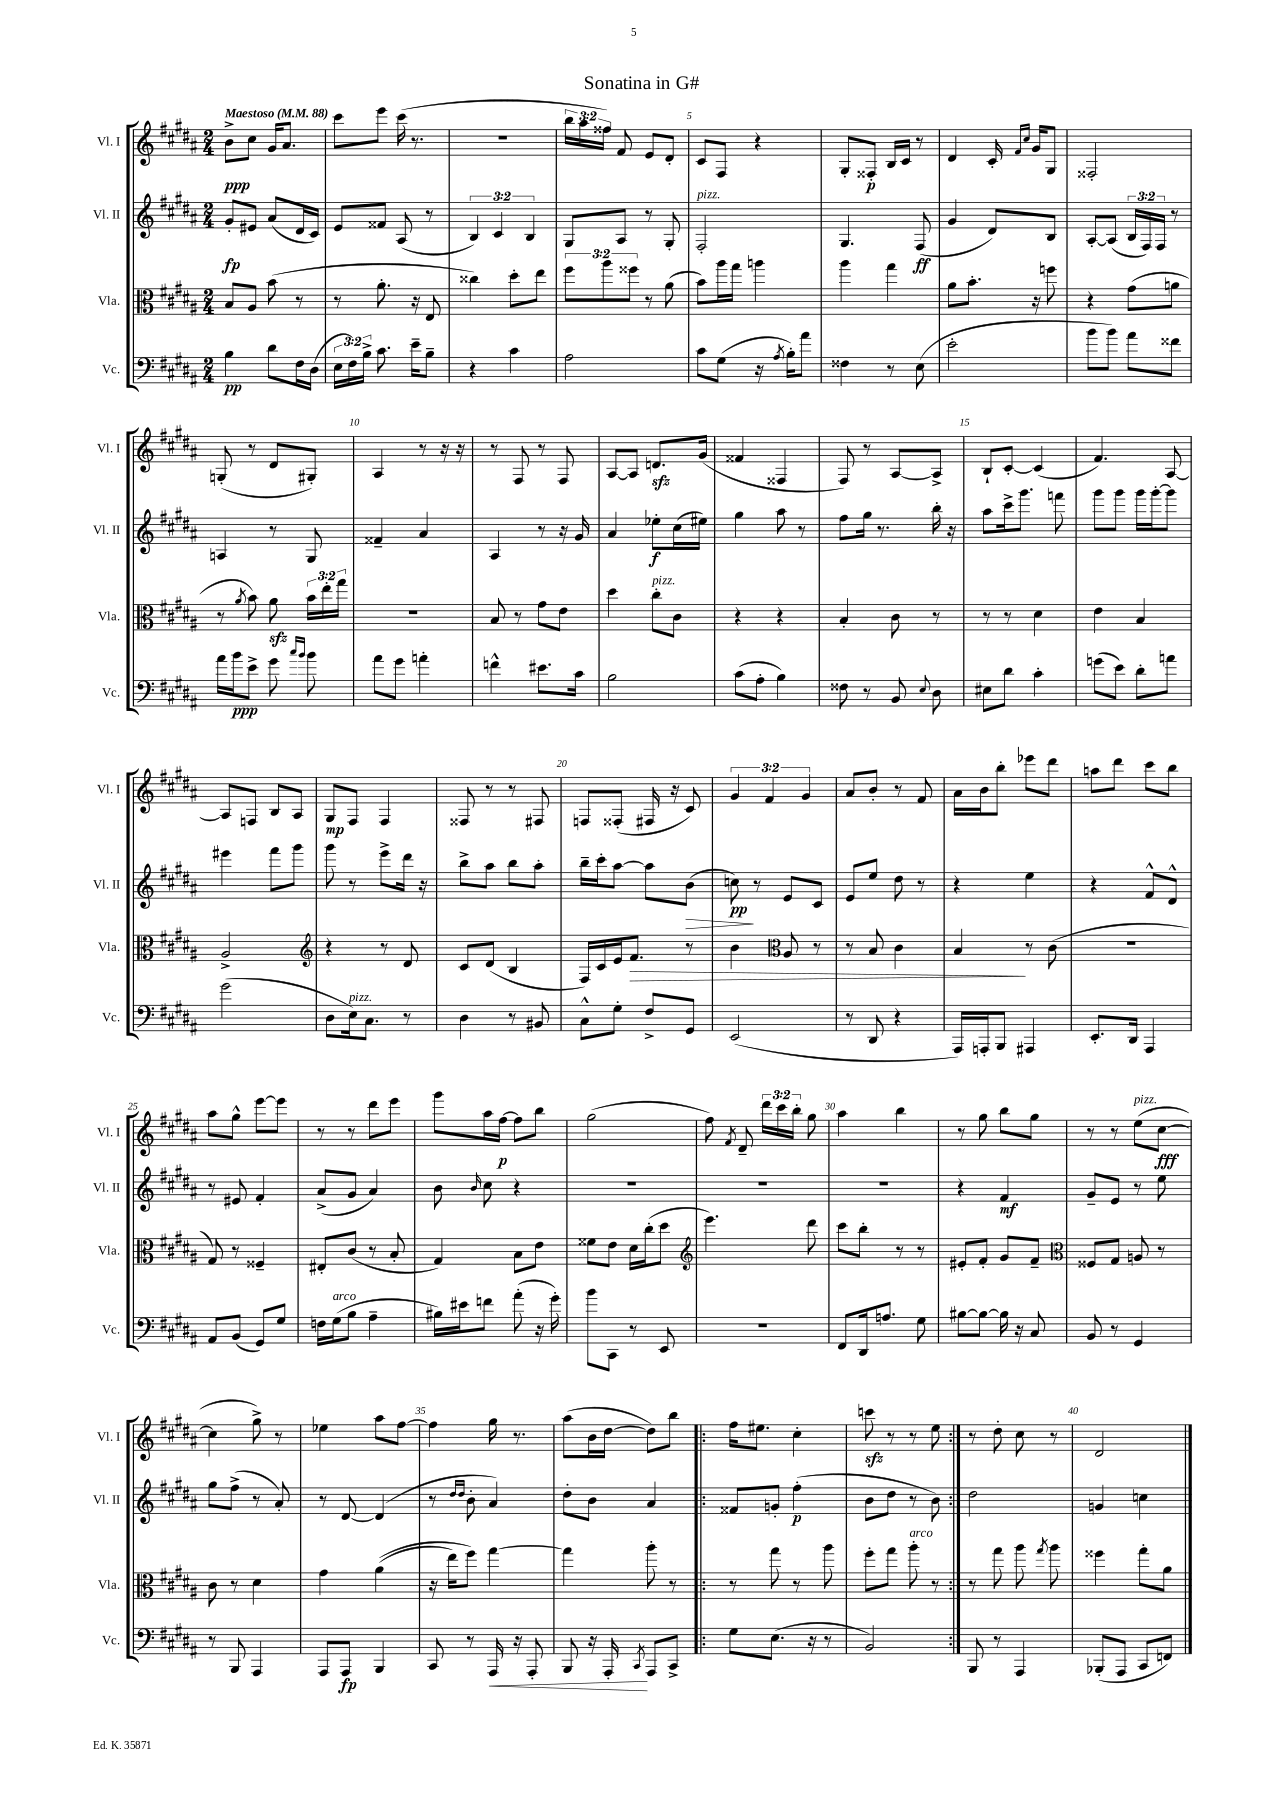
\header { title = "Sonatina in G#" }
<<
\new StaffGroup <<
\new Staff = "s0" \with { instrumentName = "Vl. I" shortInstrumentName = "Vl. I" } {
    \clef treble \key b \major \numericTimeSignature \time 2/4 \override Staff.TupletNumber.text = #tuplet-number::calc-fraction-text \tempo "Maestoso" 4 = 88
    \autoBeamOff b'8[->\ppp cis''8] gis'16[ ais'8.] |
    cis'''8[ e'''8] cis'''16( r8. |
    R2 |
    \tuplet 3/2 { b''16[ ais''16 fisis''16]) } fis'8 e'8[ dis'8]-. |
    cis'8[ fis8] r4 |
    gis8[-. fisis8]-.\p b16[ cis'16] r8 |
    dis'4 cis'16-. \grace { fis'16[ cis''16] } gis'16[ gis8] |
    fisis2-. |
    g8-.( r8 dis'8[ gis8]-.) |
    ais4 r8 r16 r16 |
    r8 fis8 r8 fis8 |
    ais8[~ ais8] d'8.[\sfz gis'16]( |
    fisis'4 fisis4 |
    fis8) r8 ais8[~ ais8]-> |
    b8[-! cis'8]~-. cis'4( |
    fis'4.) ais8~ |
    ais8[ f8] b8[ ais8] |
    gis8[\mp fis8] fis4 |
    fisis8 r8 r8 fis8 |
    f8[ fisis8]-.( fis16 r16 cis'8) |
    \tuplet 3/2 { gis'4 fis'4 gis'4 } |
    ais'8[ b'8]-. r8 fis'8 |
    ais'16[ b'16 b''8]-. ees'''8[ dis'''8] |
    a''8[ dis'''8] cis'''8[ b''8] |
    ais''8[ gis''8]-^ e'''8[~ e'''8] |
    r8 r8 dis'''8[ e'''8] |
    gis'''8[ ais''16 fis''16]~\p fis''8[ b''8] |
    gis''2( |
    fis''8) \acciaccatura { fis'8 } dis'8-- \tuplet 3/2 { dis'''16[ cis'''16 b''16]-. } gis''8 |
    ais''4 b''4 |
    r8 gis''8 b''8[ gis''8] |
    r8 r8 e''8[^\markup { \italic "pizz." }( cis''8]~\fff |
    cis''4 gis''8->) r8 |
    ees''4 ais''8[ fis''8]~ |
    fis''4 gis''16 r8. |
    ais''8[( b'16 dis''16]~ dis''8[) b''8] |
    \repeat volta 2 { fis''16[ eis''8.] cis''4-. |
    c'''8\sfz r8 r8 e''8 | }
    r8 dis''8-. cis''8 r8 |
    dis'2 \bar "|." |
}
\new Staff = "s1" \with { instrumentName = "Vl. II" shortInstrumentName = "Vl. II" } {
    \clef treble \key b \major \numericTimeSignature \time 2/4 \override Staff.TupletNumber.text = #tuplet-number::calc-fraction-text
    \autoBeamOff gis'8[-.\fp eis'8] ais'8[( dis'16 cis'16]) |
    e'8[ fisis'8] ais8( r8 |
    \tuplet 3/2 { b4) cis'4 b4 } |
    gis8[ ais8] r8 gis8-. |
    fis2-.^\markup { \italic "pizz." } |
    gis4. fis8\ff( |
    gis'4 dis'8[) b8] |
    ais8[~-. ais8]( \tuplet 3/2 { b16[ fis16) fis16] } r8 |
    a4 r8 gis8 |
    fisis'4-- ais'4 |
    ais4 r8 r16 gis'16 |
    ais'4 ees''8[-.\f cis''16( eis''16]) |
    gis''4 ais''8 r8 |
    fis''8[ gis''16] r8. b''16-. r16 |
    ais''8[ cis'''16-> gis'''8.] f'''8 |
    gis'''8[ gis'''8] gis'''16[ gis'''16~-. gis'''8] |
    eis'''4 fis'''8[ gis'''8] |
    gis'''8 r8 e'''8[-> dis'''16] r16 |
    b''8[-> ais''8] b''8[ ais''8]-. |
    b''16[-- cis'''16-. ais''8]~ ais''8[ b'8]\>( |
    c''8\pp\!) r8 e'8[ cis'8] |
    e'8[ e''8] dis''8 r8 |
    r4 e''4 |
    r4 fis'8[-^ dis'8]-^ |
    r8 eis'8 fis'4-. |
    ais'8[->( gis'8] ais'4) |
    b'8 \grace { b'16 } cis''8 r4 |
    R2 |
    R2 |
    R2 |
    r4 fis'4\mf |
    gis'8[-- e'8] r8 e''8 |
    gis''8[ fis''8]->( r8 ais'8-.) |
    r8 dis'8~ dis'4( |
    r8 \grace { dis''16[ dis''16] } b'8-. ais'4) |
    dis''8[-. b'8] ais'4 |
    \repeat volta 2 { fisis'8[ g'8]-. fis''4-.\p( |
    b'8[ dis''8] r8 b'8) | }
    dis''2 |
    g'4 c''4 \bar "|." |
}
\new Staff = "s2" \with { instrumentName = "Vla." shortInstrumentName = "Vla." } {
    \clef alto \key b \major \numericTimeSignature \time 2/4 \override Staff.TupletNumber.text = #tuplet-number::calc-fraction-text
    \autoBeamOff b8[ ais8] b'8( r8 |
    r8 ais'8.-. r16 e8 |
    cisis''4) dis''8[-. e''8] |
    \tuplet 3/2 { fis''8[ ais''8 fisis''8] } r8 ais'8( |
    b'8[) ais''16 gis''16] a''4 |
    ais''4 gis''4 |
    ais'8[ b'8.]-. r16 f''8 |
    r4 gis'8[( a'8] |
    r8 \acciaccatura { ais'8 } b'8) ais'8\sfz \tuplet 3/2 { b'16[ e''16-. gis''16] } |
    R2 |
    b8 r8 gis'8[ e'8] |
    dis''4 cis''8[-.^\markup { \italic "pizz." } cis'8] |
    r4 r4 |
    b4-. cis'8 r8 |
    r8 r8 dis'4 |
    e'4 b4 |
    ais2-> |
    \clef treble r4 r8 dis'8 |
    cis'8[ dis'8]( b4 |
    fis16[) cis'16 e'16 fis'8.]\> r8 |
    b'4 \clef alto ais8 r8 |
    r8 b8 cis'4 |
    b4\! r8 cis'8( |
    R2 |
    gis8) r8 fisis4-- |
    eis8[-. cis'8]( r8 b8-. |
    gis4) b8[ e'8] |
    fisis'8[ e'8] dis'16[ cis''16-.( dis''8] |
    \clef treble e'''4.) dis'''8 |
    cis'''8[ b''8]-. r8 r8 |
    eis'8[-. fis'8]-. gis'8[ fis'8]-- |
    \clef alto fisis8[ gis8] a8 r8 |
    cis'8 r8 dis'4 |
    gis'4 ais'4(\( |
    r16 e''16[) fis''8]\) gis''4~ |
    gis''4 ais''8-. r8 |
    \repeat volta 2 { r8 gis''8 r8 ais''8 |
    fis''8[-. gis''8] ais''8-.^\markup { \italic "arco" } r8 | }
    r8 gis''8 ais''8 \acciaccatura { gis''8 } ais''8 |
    fisis''4 gis''8[-. ais'8] \bar "|." |
}
\new Staff = "s3" \with { instrumentName = "Vc." shortInstrumentName = "Vc." } {
    \clef bass \key b \major \numericTimeSignature \time 2/4 \override Staff.TupletNumber.text = #tuplet-number::calc-fraction-text
    \autoBeamOff b4\pp dis'8[ fis16 dis16]( |
    \tuplet 3/2 { e16[ fis16) b16]-> } cis'8. e'16[-- b8]-- |
    r4 cis'4 |
    ais2 |
    cis'8[ gis8]( r16 \acciaccatura { ais8 } b16[-.) ais'8] |
    fisis4 r8 e8( |
    e'2-. |
    b'8[ b'8]) ais'8[ fisis'8] |
    ais'16[ b'16\ppp e'8]-> gis'8 \grace { cis''16[ b'16] } b'8 |
    ais'8[ gis'8] a'4-. |
    f'4-^ eis'8.[ cis'16] |
    b2 |
    cis'8[( ais8]-. b4) |
    fisis8 r8 b,8 \appoggiatura { e8 } dis8 |
    eis8[ dis'8] cis'4-. |
    g'8[( e'8]) dis'8[-. a'8] |
    gis'2( |
    dis8[ e16^\markup { \italic "pizz." }) cis8.] r8 |
    dis4 r8 bis,8 |
    cis8[-^ gis8]-. fis8[-> gis,8] |
    e,2( |
    r8 dis,8 r4 |
    ais,,16[) a,,16-. b,,8] ais,,4 |
    e,8.[-. dis,16] ais,,4 |
    ais,8[ b,8]( gis,8[) gis8] |
    f16[ gis16^\markup { \italic "arco" }( b8] ais4-- |
    bis16[) eis'16 f'8] ais'8-.( r16 gis'16-.) |
    b'8[ cis,8] r8 e,8 |
    R2 |
    fis,8[ dis,16 a8.] gis8 |
    bis8[~ bis8]~ bis16 r16 cis8 |
    b,8 r8 gis,4 |
    r8 b,,8 ais,,4 |
    ais,,8[ ais,,8]\fp b,,4 |
    cis,8 r8 ais,,16\< r16 ais,,8-. |
    b,,8 r16 ais,,16-.\! \acciaccatura { cis,8 } ais,,8[ cis,8]-> |
    \repeat volta 2 { gis8[ e8.]( r16 r8 |
    b,2) | }
    b,,8 r8 ais,,4 |
    bes,,8[-.( ais,,8] cis,8[ f,8]) \bar "|." |
}
>>
>>
\layout { \context { \Score \override BarNumber.break-visibility = ##(#f #t #t) barNumberVisibility = #(every-nth-bar-number-visible 5) } }
